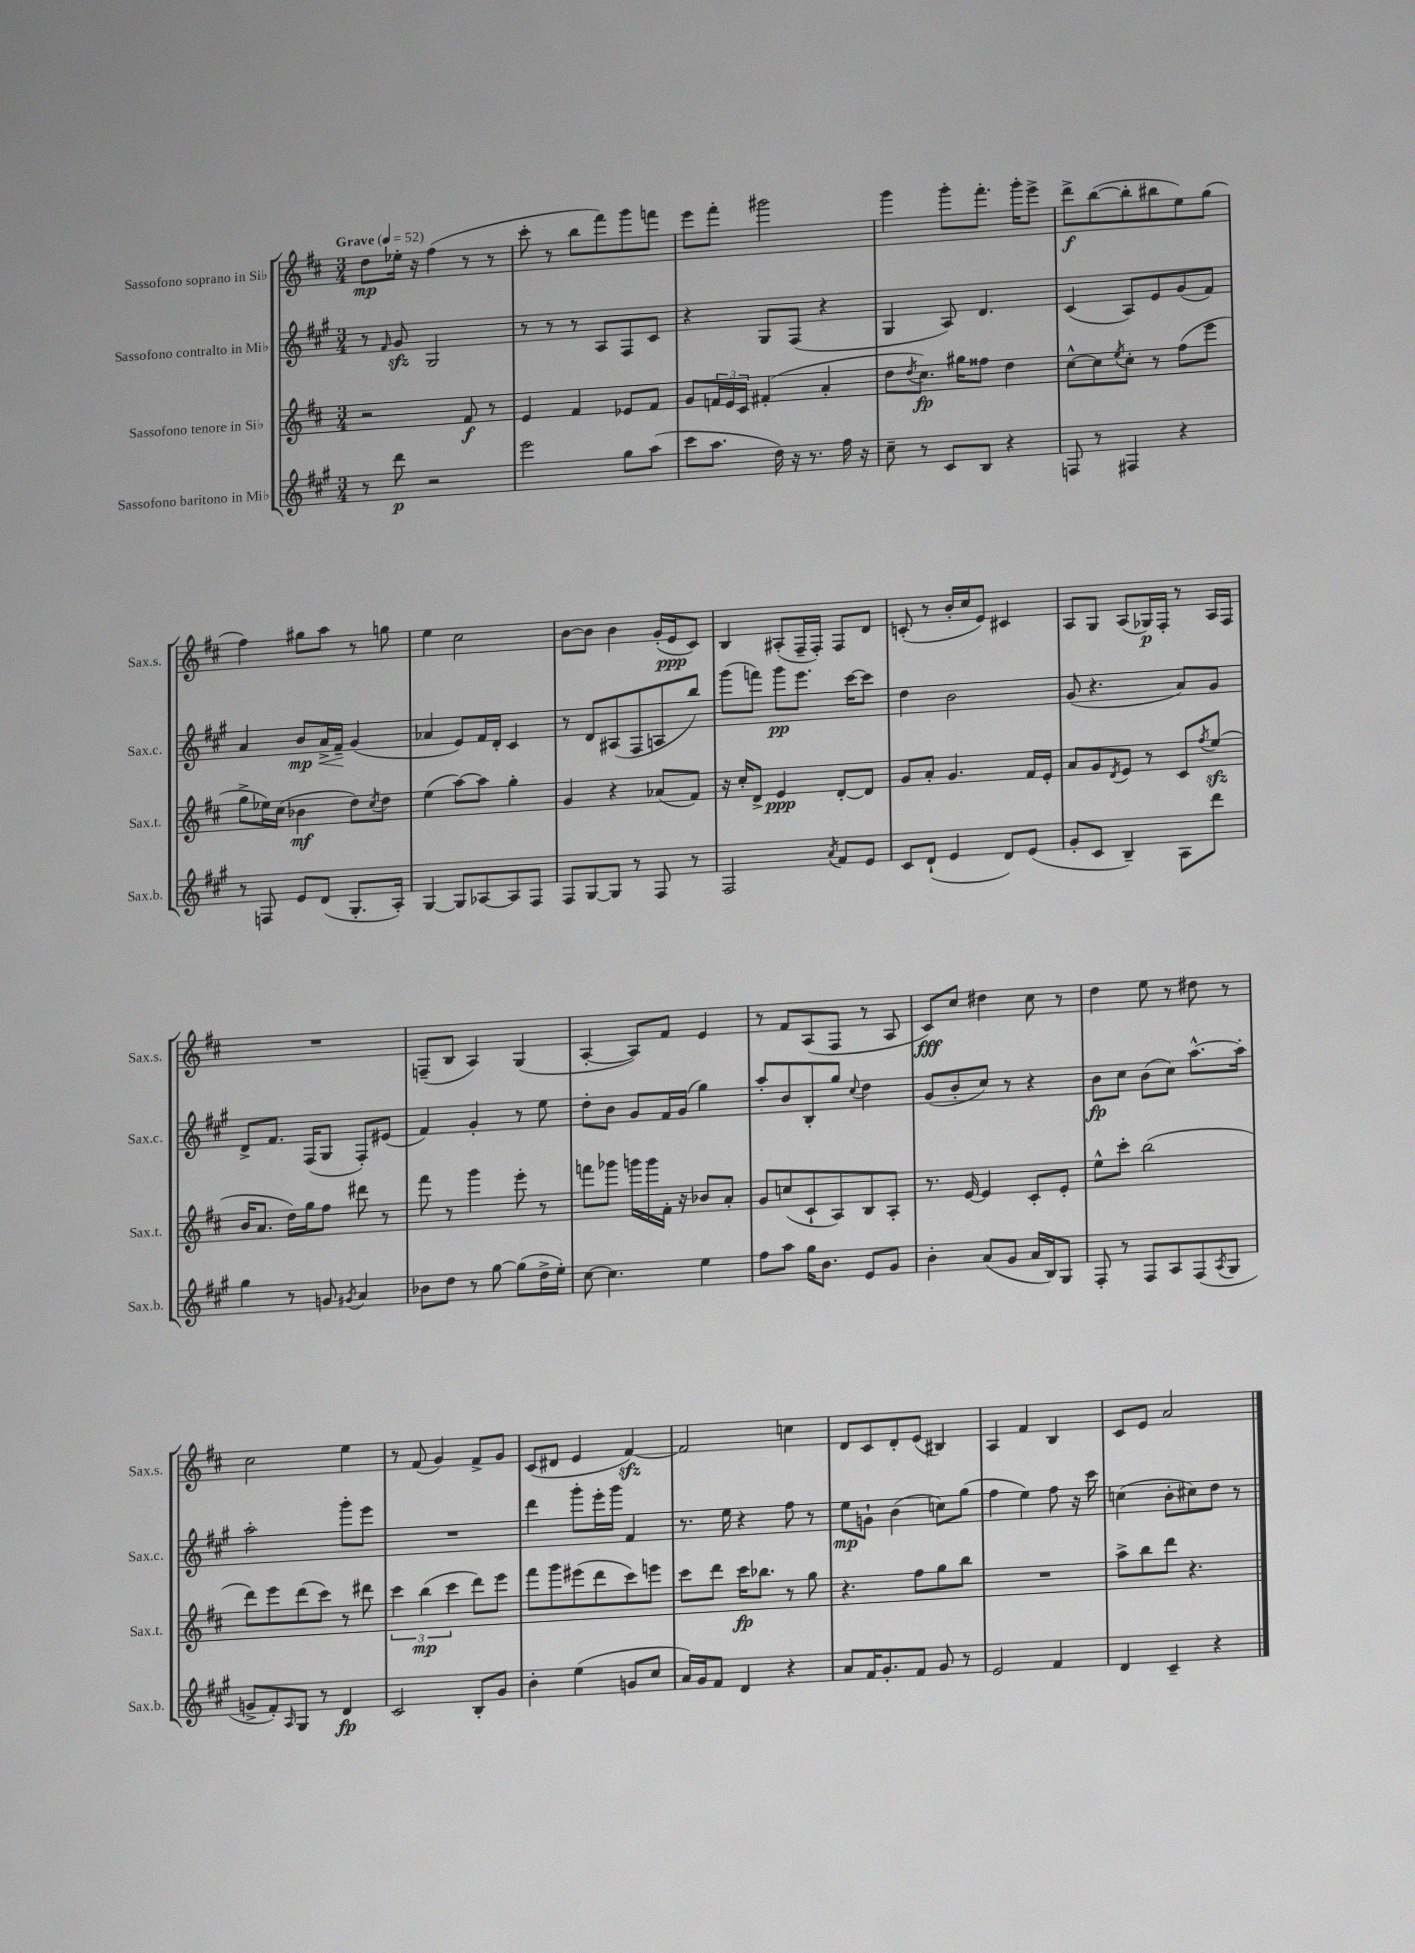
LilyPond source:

<<
\new StaffGroup <<
\new Staff = "s0" \with { instrumentName = "Sassofono soprano in Sib" shortInstrumentName = "Sax.s." } {
    \clef treble \key d \major \numericTimeSignature \time 3/4 \tempo "Grave" 4 = 52
    d''8\mp ees''16-. r16 fis''4( r8 r8 |
    cis'''8-. r8 b''8 fis'''8) g'''8 f'''8 |
    e'''8 fis'''8-. gis'''2 |
    g'''4 g'''8-. fis'''8.-. g'''16-. e'''8-> |
    d'''8->\f b''8~( b''8-. bis''8 e''8) g''8( |
    fis''4) gis''8 a''8 r8 g''8 |
    e''4 cis''2 |
    b'8~ b'8 b'4 g'16-.( e'16\ppp cis'8) |
    b4 ais8-.( fis16-- fis16-.) fis8 d'8 |
    c'8-.( r8 b'16-. cis''16 e'8) cis'4 |
    a8 g8 a8( ges16\p) fis16-. r8 a16 fis16 |
    R2. |
    f8--( b8 a4) g4( |
    a4~-. a8) fis'8 e'4 |
    r8 fis'8 a8( fis8 r8 a8 |
    cis'8\fff) cis''8 dis''4 cis''8 r8 |
    d''4 e''8 r8 dis''8 r8 |
    cis''2 e''4 |
    r8 fis'8( g'4) fis'8-> g'8 |
    cis'8( dis'8 e'4 fis'4~\sfz) |
    fis'2 c''4 |
    d'8 cis'8 d'8-. e'8( bis4) |
    a4 fis'4 b4 |
    cis'8 e'8 a'2 \bar "|." |
}
\new Staff = "s1" \with { instrumentName = "Sassofono contralto in Mib" shortInstrumentName = "Sax.c." } {
    \clef treble \key a \major \numericTimeSignature \time 3/4
    r8 \grace { fis'16 } gis'8\sfz gis2 |
    r8 r8 r8 a8 fis8 cis'8 |
    r4 gis8 fis8( r4 |
    gis4 a8) d'4. |
    cis'4( a8) e'8 gis'8( fis'8) |
    a'4 b'8\mp\< a'16-> fis'16--\! gis'4( |
    aes'4 e'8) fis'16 d'16-. cis'4 |
    r8 d'8 ais8( fis8 a8 b''8) |
    gis'''8( f'''8) gis'''8\pp e'''8. cis'''16~ cis'''8 |
    d''4 b'2 |
    gis'8( r4. a'8) gis'8 |
    d'8-> fis'8. fis16( gis8 fis8-.) eis'8( |
    fis'4) gis'4-. r8 e''8 |
    d''8-. b'8 gis'8 fis'16 gis'16( gis''4) |
    a''8-. b'8 b8-. gis''8 \appoggiatura { cis''8 } d''4 |
    gis'8( b'8-. cis''8) r8 r4 |
    b'8\fp cis''8 b'8( cis''8) a''8.~-^ a''16-. |
    a''2-. gis'''8-. e'''8 |
    R2. |
    d'''4 gis'''8-. e'''16-. gis'''16 fis'4 |
    r8. e''16 r4 fis''8 r8 |
    e''8\mp g'8-! b'4( c''8) gis''8( |
    fis''4 e''4) fis''8 r16 cis'''16 |
    c''4( b'8-. cis''8) d''8 r8 \bar "|." |
}
\new Staff = "s2" \with { instrumentName = "Sassofono tenore in Sib" shortInstrumentName = "Sax.t." } {
    \clef treble \key d \major \numericTimeSignature \time 3/4
    r2 fis'8\f r8 |
    e'4 fis'4 ees'8 fis'8 |
    g'8 \tuplet 3/2 { f'16 e'16 cis'16 } fis'4-.( a'4-. |
    d''8 \acciaccatura { d''8 } cis''8.\fp) gis''16 fisis''8 d''4 |
    cis''8~-^ cis''8 \acciaccatura { e''8 } cis''8-. r8 fis''8( e'''8 |
    g''8-> ees''16) cis''16( bes'4\mf d''8) \acciaccatura { cis''8 } d''8 |
    e''4( a''8~) a''8 g''4-. |
    g'4 r4 aes'8( fis'8) |
    r16 cis''16-. d'8-> e'4\ppp d'8~-. d'8 |
    g'8 a'8-. g'4. fis'16 e'16-. |
    a'8 g'8 \acciaccatura { d'8 } e'8 r8 cis'8 \acciaccatura { fis''8 } e''8\sfz( |
    b'16 a'8. d''16) g''16 fis''8 dis'''8 r8 |
    fis'''8 r8 g'''4 e'''8-. r8 |
    f'''8 ges'''8 g'''16 g'''16 fis'16-. r16 bes'8 a'8-. |
    g'8 c''8( cis'8-! a8) b8 a8-. |
    r8. e'16~ e'4 cis'8-. e'8-. |
    e''8-^ cis'''8-. b''2( |
    d'''8) e'''8 d'''8( cis'''8) r8 dis'''8 |
    \tuplet 3/2 { cis'''4 b''4\mp( cis'''4 } d'''8) e'''8 |
    fis'''8 g'''8 eis'''8( d'''8 cis'''8) e'''8 |
    cis'''8 d'''8 cis'''16\fp bes''8. r8 g''8 |
    r4. fis''8 g''8 b''8 |
    R2. |
    a''8-> b''8 d'''8 r4. \bar "|." |
}
\new Staff = "s3" \with { instrumentName = "Sassofono baritono in Mib" shortInstrumentName = "Sax.b." } {
    \clef treble \key a \major \numericTimeSignature \time 3/4
    r8 d'''8\p r2 |
    e'''2 gis''8 a''8( |
    cis'''8 a''8. d''16) r16 r8. fis''16 r16 |
    cis''8-- r8 cis'8 b8 r4 |
    f8 r8 fis4 r4 |
    r8 f8 e'8 d'8( gis8.-. a16-.) |
    gis4~ gis8 aes8~ aes8 fis8 |
    fis8 gis8~ gis8 r8 fis8 r8 |
    fis2 \acciaccatura { a'8 } fis'8 e'8 |
    cis'8 d'8-!( e'4 d'8) e'8( |
    gis'8-. cis'8 b4--) a8 d'''8 |
    gis''4 r8 g'8 \acciaccatura { gis'8 } a'4 |
    bes'8 d''8 r8 gis''8~ gis''8( d''16-> e''16-.) |
    cis''8~ cis''4. e''4 |
    fis''8 a''8 gis''16 b'8. e'8 gis'8 |
    b'4-. a'8( gis'8 a'16 b16) gis8 |
    fis8-. r8 fis8 a8 fis8( \acciaccatura { a8 } gis8 |
    g'8-> fis'8-.) \grace { a16 } gis8 r8 d'4\fp |
    cis'2 b8-. gis'8 |
    b'4-. e''4( g'8 cis''8 |
    a'16) gis'16 fis'8 d'4 r4 |
    a'8 fis'16 gis'8.-. fis'8 gis'8 r8 |
    e'2 fis'4 |
    d'4 cis'4-- r4 \bar "|." |
}
>>
>>
\layout { \context { \Score \remove "Bar_number_engraver" } }
